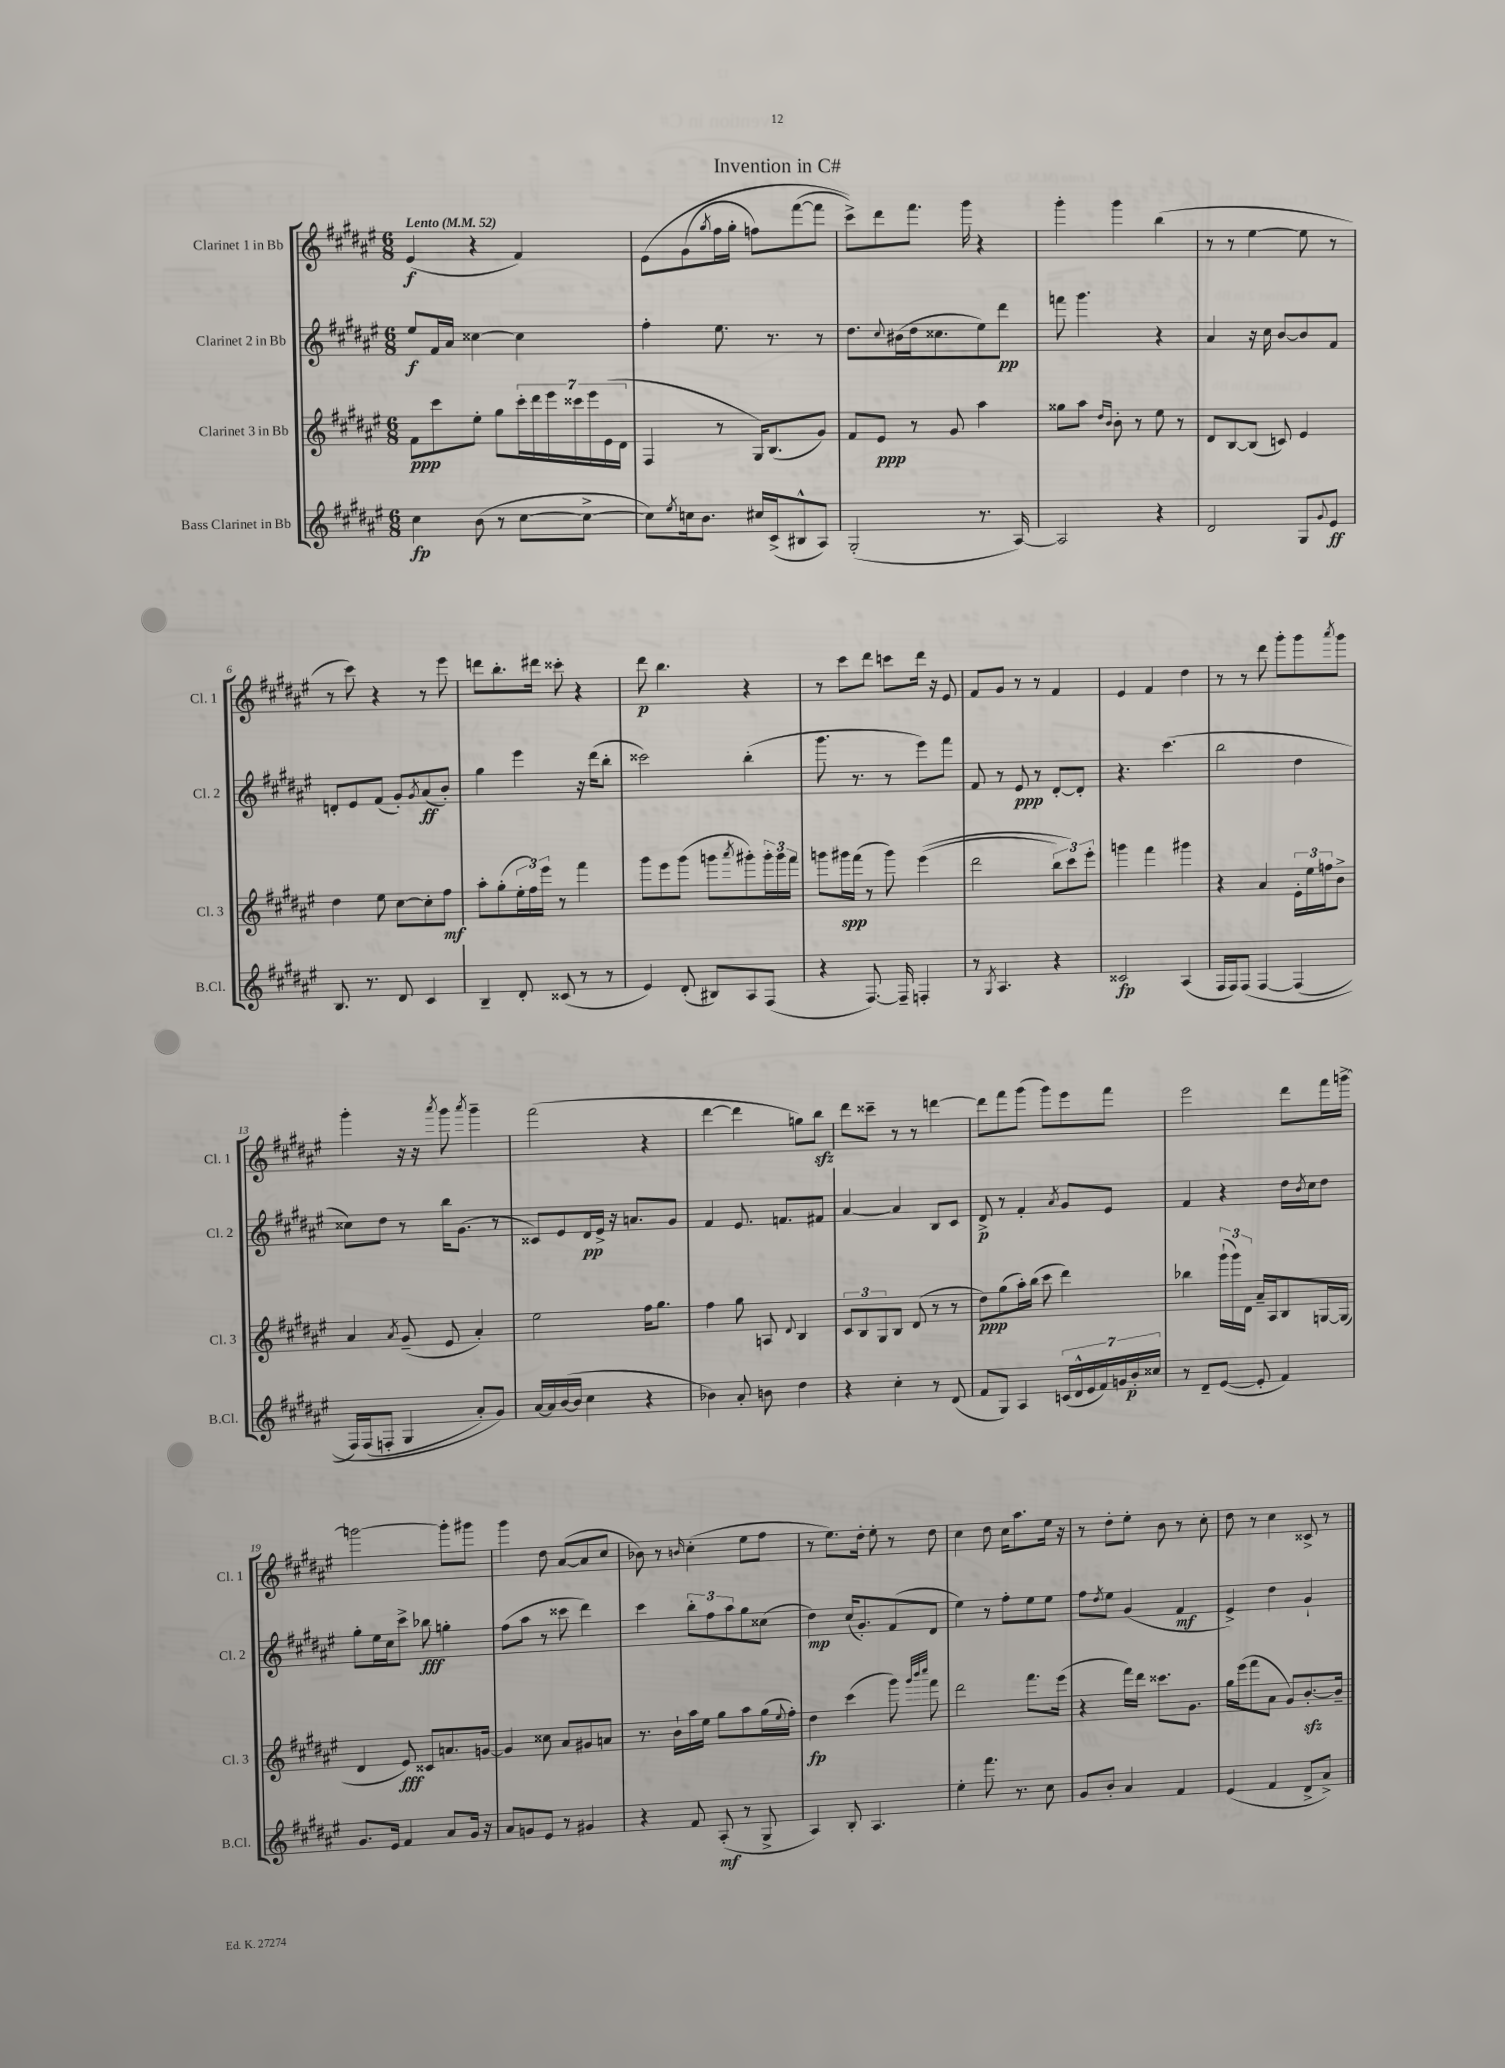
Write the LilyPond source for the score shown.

\header { title = "Invention in C#" }
<<
\new StaffGroup <<
\new Staff = "s0" \with { instrumentName = "Clarinet 1 in Bb" shortInstrumentName = "Cl. 1" } {
    \clef treble \key fis \major \numericTimeSignature \time 6/8 \tempo "Lento" 4 = 52
    eis'4\f( r4 fis'4) |
    eis'8\( gis'8( \acciaccatura { gis''8 } fis''16 gis''16-. f''8) fis'''8~( fis'''8 |
    cis'''8->)\) dis'''8 fis'''8. gis'''16 r4 |
    gis'''4-. gis'''4 b''4( |
    r8 r8 eis''4~ eis''8 r8 |
    r8 cis'''8) r4 r8 eis'''8 |
    d'''8 b''8.-. dis'''16 cisis'''8-. r4 |
    dis'''8\p b''4. r4 |
    r8 cis'''8 dis'''8 c'''8 dis'''16 r16 eis'8 |
    fis'8 gis'8 r8 r8 fis'4 |
    eis'4 fis'4 dis''4 |
    r8 r8 dis'''8 gis'''8-. gis'''8 \acciaccatura { ais'''8 } gis'''8 |
    gis'''4-. r16 r16 \acciaccatura { ais'''8 } gis'''8 \acciaccatura { ais'''8 } gis'''4-- |
    fis'''2( r4 |
    dis'''4~ dis'''4 g''8) b''8\sfz |
    dis'''8 cisis'''8-- r8 r8 d'''4~ |
    d'''8 fis'''8 gis'''8( gis'''8) eis'''8 fis'''8 |
    eis'''2 dis'''8 fis'''16 g'''16~-> |
    g'''2~ g'''8-. gis'''8 |
    gis'''4 dis''8 ais'8~( ais'8 cis''8 |
    bes'8) r8 \grace { b'16 } cis''4-.( eis''8 fis''8 |
    r8 eis''8.) dis''16-. eis''8-. r8 dis''8 |
    cis''4 dis''8 cis''16 ais''8. eis''16 r16 |
    r8 dis''8-. eis''8-. b'8 r8 cis''8-. |
    dis''8 r8 cis''4 cisis'8-> r8 \bar "|." |
}
\new Staff = "s1" \with { instrumentName = "Clarinet 2 in Bb" shortInstrumentName = "Cl. 2" } {
    \clef treble \key fis \major \numericTimeSignature \time 6/8
    eis''8\f fis'16 ais'16 cisis''4~ cisis''4 |
    fis''4-. eis''8. r8. r8 |
    dis''8. \appoggiatura { cis''8 } bis'16( dis''16 cisis''8. eis''8) dis'''8\pp |
    f'''8 gis'''4. r4 |
    ais'4 r16 cis''16 b'8~ b'8 fis'8 |
    d'8-. eis'8 fis'8( gis'8-.) \acciaccatura { gis'8 } ais'8\ff( b'8-.) |
    gis''4 eis'''4 r16 dis'''16( b''8-. |
    cisis'''2) b''4-.( |
    gis'''8. r8. r8 eis'''8) fis'''8 |
    fis'8 r8 eis'8\ppp r8 dis'8~-. dis'8-. |
    r4. cis'''4.( |
    b''2 dis''4 |
    cisis''8) dis''8 r8 b''16 gis'8.( r8 |
    cisis'8) eis'8 dis'16\pp eis'16-> r16 a'8. gis'8 |
    fis'4 eis'8. f'8. fis'8 |
    ais'4~ ais'4 b8 cis'8 |
    dis'8->\p r8 fis'4-. \acciaccatura { ais'8 } gis'8 eis'8 |
    fis'4 r4 dis''16 \acciaccatura { b'8 } cis''16 dis''8 |
    gis''8-. eis''16 cis''16 cis'''8-> bes''8\fff g''4-. |
    fis''8( ais''8 r8 cisis'''8 dis'''4) |
    cis'''4 \tuplet 3/2 { b''8-. fis''8 ais''8 } gis''8 cisis''8( |
    dis''4\mp) cis''16( gis'8.-.) fis'8( dis'8 |
    eis''4) r8 fis''8-. eis''8 eis''8 |
    fis''8 \acciaccatura { dis''8 } eis''8 gis'4( fis'4\mf |
    eis'4->) dis''4 gis'4-! \bar "|." |
}
\new Staff = "s2" \with { instrumentName = "Clarinet 3 in Bb" shortInstrumentName = "Cl. 3" } {
    \clef treble \key fis \major \numericTimeSignature \time 6/8
    fis'8\ppp cis'''8 eis''8-. gis''8 \tuplet 7/4 { cis'''16-. dis'''16 eis'''16 cisis'''16 eis'''16 eis'16( dis'16 } |
    fis4 r8 gis16) b8.( gis'8) |
    fis'8 eis'8\ppp r8 gis'8 ais''4 |
    gisis''8 ais''8 \grace { dis''16 b'16 } b'8-. r8 eis''8 r8 |
    dis'8 b8~ b8( c'8) eis'4 |
    dis''4 eis''8 cis''8~ cis''8-. fis''8\mf |
    ais''8-. gis''8-.( \tuplet 3/2 { eis''16-. fis''16) eis'''16 } r8 fis'''4 |
    gis'''8 eis'''8 gis'''8( g'''8 \acciaccatura { ais'''8 } gis'''8-.) \tuplet 3/2 { gis'''16-. gis'''16 fis'''16 } |
    g'''8 gis'''16\spp fis'''16( r8 gis'''8) eis'''4(\( |
    dis'''2 \tuplet 3/2 { b''8) cis'''8\) eis'''8-. } |
    g'''4 fis'''4 gis'''4 |
    r4 ais'4 \tuplet 3/2 { eis'16-. eis''16 f''16 } b'8-> |
    ais'4 \acciaccatura { ais'8 } gis'8--( eis'8 ais'4-.) |
    eis''2 fis''16 gis''8. |
    fis''4 gis''8 a8 \appoggiatura { dis'8 } b4 |
    \tuplet 3/2 { cis'8 b8 gis8 } b8 dis'8( r8 r8 |
    dis''8\ppp) gis''8( ais''16-.) b''16( cis'''8 dis'''4) |
    bes''4 \tuplet 3/2 { gis'''16-!( gis'''16) dis'16 } ais'16-- ais16 b8 g16~ g16( |
    dis'4 eis'8\fff) cisis'8 a'8. g'16~ |
    g'4 cisis''8 ais'8 gis'8 a'8 |
    r8. b'16-! ais''16 eis''16 gis''8 ais''8 gis''16( \appoggiatura { eis''8 } fis''16-.) |
    dis''4\fp cis'''4( gis'''8) \grace { gis'''32 b'''32 cis''''32 } fis'''8 |
    dis'''2 fis'''8. eis'''16( |
    r4 fis'''16) dis'''16 cisis'''8. gis'8. |
    gis''16 eis'''16( fis'''8 ais'8 gis'8) b'8.~-.\sfz b'16-- \bar "|." |
}
\new Staff = "s3" \with { instrumentName = "Bass Clarinet in Bb" shortInstrumentName = "B.Cl." } {
    \clef treble \key fis \major \numericTimeSignature \time 6/8
    cis''4\fp b'8( r8 cis''8~ cis''8~-> |
    cis''8) \acciaccatura { eis''8 } c''16 b'8. cis''16 cis'16->( bis8-^ ais8) |
    gis2-.( r8. ais16~) |
    ais2 r4 |
    dis'2 gis8 \appoggiatura { gis'8 } eis'8\ff |
    b8. r8. dis'8 cis'4 |
    b4-- dis'8-. cisis'8( r8 r8 |
    eis'4) dis'8-.( bis8) ais8 fis8( |
    r4 fis8.~) fis16-- f4-. |
    r8 \acciaccatura { gis8 } ais4. r4 |
    cisis'2\fp ais4( |
    fis16 fis16) fis8( fis4~ fis4\( |
    fis16) fis16( f8-. gis4 ais'8-.) gis'8\) |
    ais'16~ ais'16 b'16~( b'16 cis''4 r4 |
    bes'4) ais'8-. b'8 dis''4 |
    r4 cis''4-. r8 dis'8( |
    fis'8 gis8) ais4 \tuplet 7/4 { c'16( dis'16-^ eis'16 fis'16) g'16 b'16-.\p cisis''16 } |
    r8 dis'8-- eis'8~( eis'8-. fis'4) |
    gis'8. eis'16 fis'4 ais'8 gis'16 r16 |
    ais'8 g'8 eis'8 r8 gis'4 |
    r4 fis'8 ais8-.\mf( r8 gis8-> |
    ais4) b8-. ais4. |
    eis''4-. fis'''8. r8. cis''8 |
    gis'8 b'8-. ais'4 fis'4 |
    eis'4( fis'4 dis'8-> ais'8->) \bar "|." |
}
>>
>>
